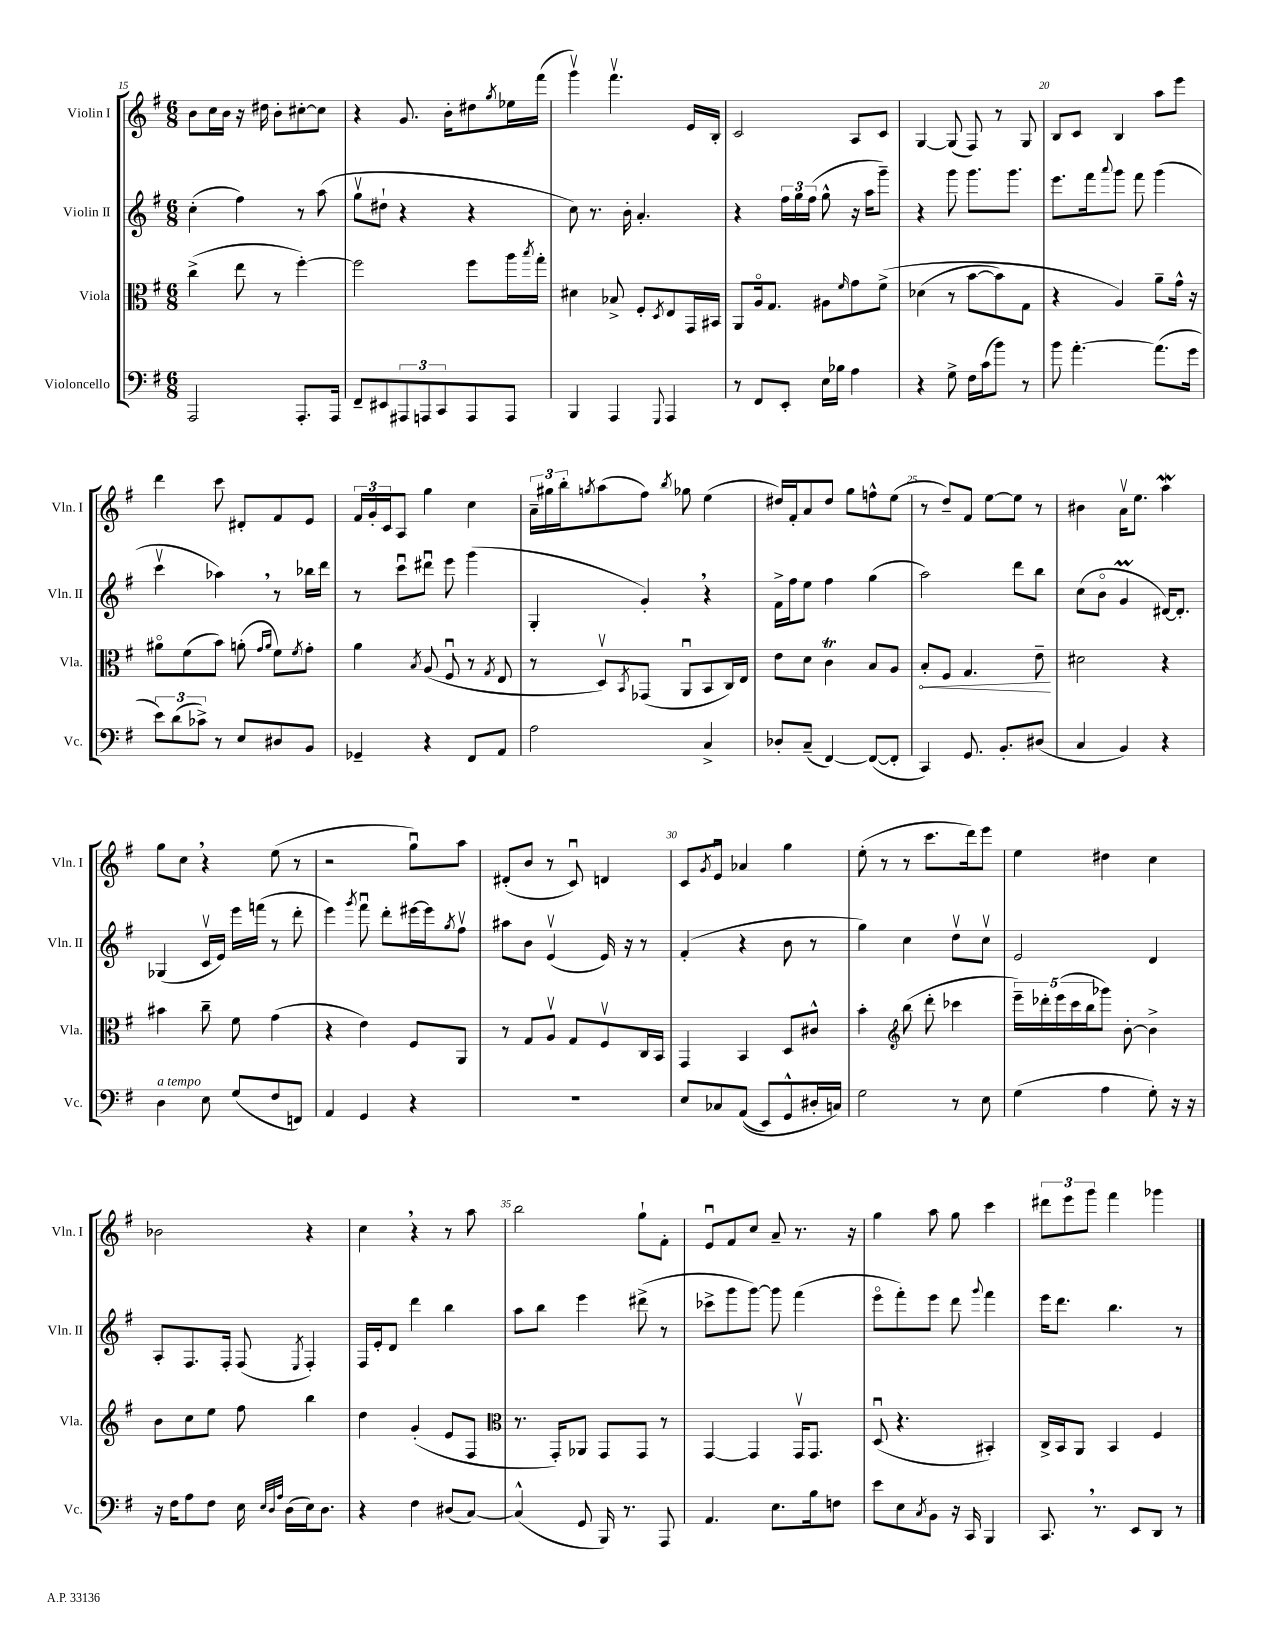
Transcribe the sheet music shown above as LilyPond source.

<<
\new StaffGroup <<
\new Staff = "s0" \with { instrumentName = "Violin I" shortInstrumentName = "Vln. I" } {
    \clef treble \key g \major \numericTimeSignature \time 6/8
    b'8 c''16 b'16 r16 dis''16 b'8-. cis''8~-. cis''8 |
    r4 g'8. b'16-. dis''8 \acciaccatura { g''8 } ees''16 fis'''16( |
    g'''4\upbow) fis'''4.\upbow e'16 b16-. |
    c'2 a8 c'8 |
    g4~ g8( fis8) r8 g8 |
    b8 c'8 b4 a''8 e'''8 |
    d'''4 c'''8 dis'8-. fis'8 e'8 |
    \tuplet 3/2 { fis'16 g'16-. c'16 } a8 g''4 c''4 |
    \tuplet 3/2 { a'16-- gis''16 b''16-. } \acciaccatura { g''8 } a''8( fis''8) \acciaccatura { b''8 } ges''8 e''4( |
    dis''16) fis'16-. a'8 dis''8 g''8 f''8-^ e''8( |
    r8 d''8--) fis'8 e''8~ e''8 r8 |
    bis'4 a'16\upbow e''8. a''4\mordent |
    g''8 c''8 \breathe r4 e''8( r8 |
    r2 g''8\downbow) a''8 |
    dis'8-.( b'8 r8 c'8\downbow) d'4 |
    c'8 \acciaccatura { g'8 } e'8\downbow aes'4 g''4 |
    e''8-.( r8 r8 c'''8. d'''16) e'''8 |
    e''4 dis''4 c''4 |
    bes'2 r4 |
    c''4 \breathe r4 r8 a''8 |
    b''2 g''8-! fis'8-. |
    e'8\downbow fis'8 c''8 a'8-- r8. r16 |
    g''4 a''8 g''8 c'''4 |
    \tuplet 3/2 { dis'''8 e'''8 g'''8 } fis'''4 ges'''4 \bar "|." |
}
\new Staff = "s1" \with { instrumentName = "Violin II" shortInstrumentName = "Vln. II" } {
    \clef treble \key g \major \numericTimeSignature \time 6/8
    c''4-.( fis''4) r8 a''8( |
    g''8\upbow dis''8-! r4 r4 |
    c''8) r8. b'16-. a'4.-. |
    r4 \tuplet 3/2 { fis''16 g''16 fis''16( } g''8-^ r16 a''16 g'''8--) |
    r4 g'''8 g'''8. g'''8. |
    e'''8. fis'''16 \appoggiatura { a'''8 } g'''8 fis'''8 g'''4( |
    c'''4\upbow aes''4) \breathe r8 bes''16 d'''16 |
    r8 c'''8\downbow dis'''8\downbow e'''8 g'''4( |
    g4-. g'4-.) \breathe r4 |
    fis'16-> fis''16 e''8 fis''4 g''4( |
    a''2) d'''8 b''8 |
    c''8( b'8\flageolet g'4\prall dis'16~) dis'8.-. |
    ges4( c'16\upbow e'16) e'''16 f'''16( r8 d'''8-. |
    e'''4) \acciaccatura { g'''8 } fis'''8\downbow d'''8-. eis'''16~ eis'''16 \acciaccatura { g''8 } fis''8\upbow |
    ais''8 b'8 e'4\upbow( e'16) r16 r8 |
    fis'4-.( r4 b'8 r8 |
    g''4) c''4 d''8\upbow c''8\upbow |
    e'2 d'4 |
    a8-. fis8. fis16-. fis8( \acciaccatura { e8 } fis4-.) |
    fis16 e'16-. d'8 d'''4 b''4 |
    a''8 b''8 e'''4 dis'''8->( r8 |
    ces'''8-> g'''8 g'''8~) g'''8 fis'''4( |
    e'''8\flageolet fis'''8-.) e'''8 d'''8 \appoggiatura { g'''8 } fis'''4 |
    e'''16 d'''8. b''4. r8 \bar "|." |
}
\new Staff = "s2" \with { instrumentName = "Viola" shortInstrumentName = "Vla." } {
    \clef alto \key g \major \numericTimeSignature \time 6/8
    c''4->( e''8 r8 fis''4~-.) |
    fis''2 fis''8 a''16 \acciaccatura { b''8 } g''16-. |
    dis'4 bes8-> fis8-. \acciaccatura { d8 } e8 g,16 bis,16 |
    a,8 a16\flageolet g8. ais8 \grace { fis'16 } g'8 fis'8->\( |
    des'4( r8 b'8~ b'8) g8 |
    r4 a4\) a'8-- g'16-^ r16 |
    ais'8\flageolet fis'8( b'8) a'8-.( \grace { g'16 a'16 } fis'8) \acciaccatura { fis'8 } g'8-. |
    a'4 \acciaccatura { b8 } a8( fis8\downbow r8 \acciaccatura { g8 } e8 |
    r8 d8\upbow) \acciaccatura { b,8 } ges,8( a,8\downbow b,8 c16) e16 |
    e'8 d'8 c'4\trill b8 a8 |
    \once \override Hairpin.circled-tip = ##t b8-.\< fis8 g4. e'8--\! |
    dis'2 r4 |
    bis'4 c''8-- fis'8 g'4( |
    r4 e'4) fis8 a,8 |
    r8 g8 a8\upbow g8 fis8\upbow c16 b,16 |
    g,4 b,4 d8 cis'8-^ |
    b'4-. \clef treble b''8( d'''8-. ces'''4 |
    \tuplet 5/4 { e'''16--) des'''16-. e'''16( c'''16 b''16 } ges'''8) b'8~-. b'4-> |
    b'8 c''8 e''8 fis''8 b''4 |
    d''4 g'4-.( e'8 fis8 |
    \clef alto r8. g,16-.) aes,8 g,8 g,8 r8 |
    g,4~ g,4 g,16\upbow g,8. |
    d8\downbow( r4. bis,4-.) |
    c16-> b,16 a,8 b,4 fis4 \bar "|." |
}
\new Staff = "s3" \with { instrumentName = "Violoncello" shortInstrumentName = "Vc." } {
    \clef bass \key g \major \numericTimeSignature \time 6/8
    a,,2 a,,8.-. a,,16 |
    fis,8-- eis,8 \tuplet 3/2 { ais,,8 a,,8 c,8 } a,,8 a,,8 |
    b,,4 a,,4 \appoggiatura { g,,8 } a,,4 |
    r8 fis,8 e,8-. e16 bes16 a4 |
    r4 g8-> fis16 c'16( b'8) r8 |
    b'8 a'4.~-. a'8.( g'16 |
    \tuplet 3/2 { e'8) d'8( ces'8->) } r8 e8 dis8 b,8 |
    ges,4-- r4 fis,8 a,8 |
    a2 c4-> |
    des8-. c8--( fis,4~) fis,8~( fis,8-. |
    c,4) g,8. b,8.-. dis8( |
    c4 b,4) r4 |
    d4^\markup { \italic "a tempo" } e8 g8( fis8 f,8) |
    a,4 g,4 r4 |
    R2. |
    e8 ces8 a,8(\( e,8) g,8-^ dis16-. c16\) |
    g2 r8 e8 |
    g4( a4 g8-.) r16 r16 |
    r16 fis16 a8 fis8 e16 \grace { e32 d32 a32 } d16( e16) d8. |
    r4 fis4 dis8( c8~) |
    c4-^( g,8 b,,16) r8. a,,8 |
    a,4. e8. b16 f8 |
    e'8 e8 \acciaccatura { c8 } b,8 r16 c,16 b,,4 |
    c,8. \breathe r8. e,8 d,8 r8 \bar "|." |
}
>>
>>
\layout { \context { \Score currentBarNumber = #15 \override BarNumber.break-visibility = ##(#f #t #t) barNumberVisibility = #(every-nth-bar-number-visible 5) } }
